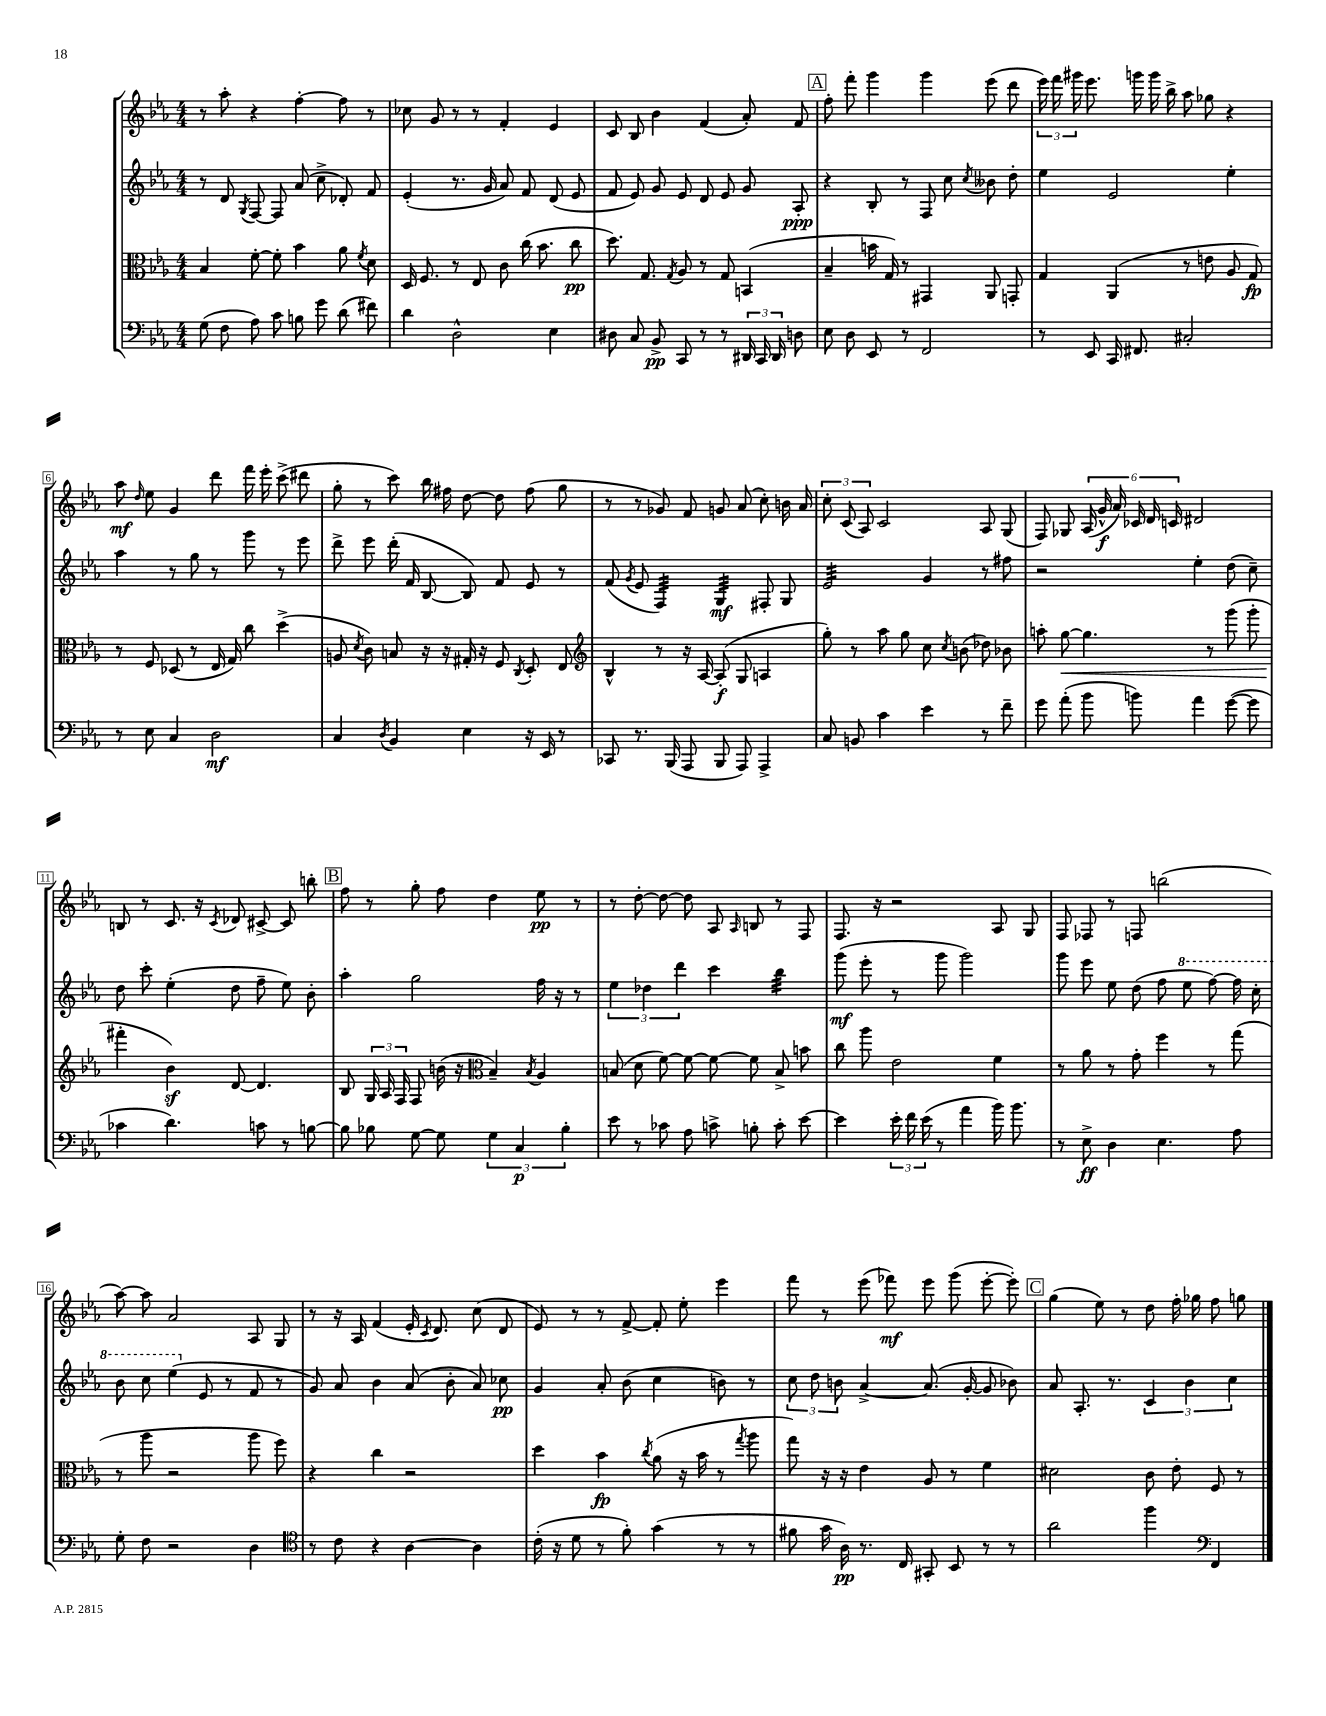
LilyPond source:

<<
\new StaffGroup <<
\new Staff = "s0" {
    \clef treble \key ees \major \numericTimeSignature \time 4/4
    \autoBeamOff r8 aes''8-. r4 f''4~-. f''8 r8 |
    ces''8 g'8 r8 r8 f'4-. ees'4 |
    c'8 bes8 bes'4 f'4( aes'8-.) f'8 |
    \mark \markup { \box "A" } f''8-. f'''8-. g'''4 g'''4 ees'''8( d'''8 |
    \tuplet 3/2 { ees'''16) f'''16 gis'''16 } ees'''8. g'''16 g'''16 bes''16-> aes''8 ges''8 r4 |
    aes''8\mf \grace { d''16 } ees''8 g'4 d'''8 f'''16 ees'''16-. c'''8->( dis'''8 |
    g''8-. r8 c'''8) bes''16 fis''16 d''8~ d''8 fis''8( g''8 |
    r8 r8 ges'8) f'8 g'8 aes'8( c''8-.) b'16 aes'16 |
    \tuplet 3/2 { c''8-. c'8( aes8) } c'2 aes8 g8( |
    f8) ges8 \tuplet 6/4 { aes16( g'16-^\f aes'16) ces'16 d'16 c'16 } dis'2 |
    b8 r8 c'8. r16 \acciaccatura { c'8 } des'8 cis'8~-> cis'8 b''8-. |
    \mark \markup { \box "B" } f''8 r8 g''8-. f''8 d''4 ees''8\pp r8 |
    r8 d''8~-. d''8~ d''8 aes8 \grace { aes16 } b8 r8 f8 |
    f8. r16 r2 aes8 g8 |
    f8 fes8 r8 f8 b''2( |
    aes''8~) aes''8 aes'2 aes8 g8 |
    r8 r16 aes16 f'4( ees'16-. \acciaccatura { c'8 } d'8.) c''8( d'8 |
    ees'8) r8 r8 f'8~-> f'8-. ees''8-. ees'''4 |
    f'''8 r8 ees'''8( fes'''8\mf) ees'''8 g'''8( ees'''8~-. ees'''8-.) |
    \mark \markup { \box "C" } g''4( ees''8) r8 d''8 f''16-. ges''16 f''8 g''8 \bar "|." |
}
\new Staff = "s1" {
    \clef treble \key ees \major \numericTimeSignature \time 4/4
    \autoBeamOff r8 d'8 \acciaccatura { g8 } f8~ f8 aes'8( c''8-> des'8-.) f'8 |
    ees'4-.( r8. g'16 aes'8) f'8 d'8( ees'8 |
    f'8 ees'8) g'8 ees'8 d'8 ees'8 g'8 aes8-.\ppp |
    \mark \markup { \box "A" } r4 bes8-. r8 f8 c''8 \acciaccatura { c''8 } beses'8 d''8-. |
    ees''4 ees'2 ees''4-. |
    aes''4 r8 g''8 r8 g'''8 r8 ees'''8 |
    d'''8-> ees'''8 d'''16-.( f'16 bes8~ bes8) f'8 ees'8 r8 |
    f'8( \acciaccatura { g'8 } ees'8 f4:32) g4:32\mf fis8-. g8 |
    ees'2:32 g'4 r8 fis''8 |
    r2 ees''4-. d''8( c''8--) |
    d''8 c'''8-. ees''4-.( d''8 f''8-- ees''8) bes'8-. |
    \mark \markup { \box "B" } aes''4-. g''2 f''16 r16 r8 |
    \tuplet 3/2 { ees''4 des''4 d'''4 } c'''4 bes''4:32 |
    g'''8\mf( ees'''8-. r8 g'''8 g'''2) |
    g'''8 ees'''8 ees''8 d''8( f''8 \ottava #1 ees'''8 f'''8~) f'''16 c'''16-. |
    bes''8 c'''8 ees'''4( \ottava #0 ees'8 r8 f'8 r8 |
    g'8) aes'8 bes'4 aes'8( bes'8-. aes'8) ces''8\pp |
    g'4 aes'8-. bes'8( c''4 b'8) r8 |
    \tuplet 3/2 { c''8 d''8 b'8 } aes'4~-> aes'8.( g'16~-. g'8 bes'8) |
    \mark \markup { \box "C" } aes'8 aes8.-. r8. \tuplet 3/2 { c'4 bes'4 c''4 } \bar "|." |
}
\new Staff = "s2" {
    \clef alto \key ees \major \numericTimeSignature \time 4/4
    \autoBeamOff bes4 f'8~-. f'8-. bes'4 aes'8 \acciaccatura { f'8 } d'8 |
    d16 f8. r8 ees8 c'8 c''16( bes'8. c''8\pp |
    d''8.) g8. \acciaccatura { g8 } aes8 r8 g8 b,4( |
    \mark \markup { \box "A" } bes4-- b'16 g16) r8 gis,4 aes,8 g,8-. |
    g4 aes,4( r8 e'8 aes8 g8\fp) |
    r8 f8 des8( r8 ees16 g16) c''8 d''4->( |
    a8 \acciaccatura { d'8 } c'8) b8 r16 r16 gis16-. r16 f8 \acciaccatura { c8 } d8-. ees8 |
    \clef treble bes4-^ r8 r16 aes16~ aes8-.\f( g8 a4 |
    g''8-.) r8 aes''8 g''8 c''8 \acciaccatura { c''8 } b'8( des''8) bes'8 |
    a''8-. g''8~\< g''4. r8 g'''8( g'''8-. |
    fis'''4-.\! bes'4\sf) d'8~ d'4. |
    \mark \markup { \box "B" } bes8 \tuplet 3/2 { g16 aes16 f16 } f8 b'16( r16 \clef alto bes4--) \acciaccatura { bes8 } aes4 |
    b8( d'8 f'8~) f'8~ f'8~ f'8 b8-> b'8 |
    c''8 aes''8 ees'2 f'4 |
    r8 aes'8 r8 g'8-. f''4 r8 g''8( |
    r8 aes''8 r2 aes''8 f''8) |
    r4 c''4 r2 |
    d''4 bes'4\fp \acciaccatura { c''8 } aes'8( r16 bes'16 r8 \acciaccatura { g''8 } aes''8 |
    g''8) r16 r16 ees'4 aes8 r8 f'4 |
    \mark \markup { \box "C" } dis'2 c'8 ees'8-. f8 r8 \bar "|." |
}
\new Staff = "s3" {
    \clef bass \key ees \major \numericTimeSignature \time 4/4
    \autoBeamOff g8( f8 aes8) c'8 b8 g'8 d'8( fis'8) |
    d'4 d2-^ ees4 |
    dis8 c8 bes,8->\pp c,8 r8 r8 \tuplet 3/2 { dis,16 c,16 dis,16 } d8 |
    \mark \markup { \box "A" } ees8 d8 ees,8 r8 f,2 |
    r8 ees,8 c,16 fis,8. cis2-. |
    r8 ees8 c4 d2\mf |
    c4 \acciaccatura { d8 } bes,4 ees4 r16 ees,16 r8 |
    ces,8 r8. bes,,16( aes,,8 bes,,8 aes,,8) aes,,4-> |
    c8 b,8 c'4 ees'4 r8 f'8-- |
    g'8 aes'8-.( bes'8 b'8) aes'4 g'8~( g'8 |
    ces'4 d'4.) c'8 r8 b8~ |
    \mark \markup { \box "B" } b8 bes8 g8~ g8 \tuplet 3/2 { g4 c4\p bes4-. } |
    ees'8 r8 ces'8 aes8 c'8-> b8-. c'8-. ees'8~ |
    ees'4 \tuplet 3/2 { ees'16-. f'16 ees'16( } r8 aes'4 bes'16) bes'8. |
    r8 ees8->\ff d4 ees4. aes8 |
    g8-. f8 r2 d4 |
    \clef tenor r8 c'8 r4 aes4~ aes4 |
    c'16-.( r16 d'8 r8 f'8-.) g'4( r8 r8 |
    fis'8 g'16 aes16\pp) r8. c16 gis,8-. bes,8 r8 r8 |
    \mark \markup { \box "C" } aes'2 f''4 \clef bass f,4 \bar "|." |
}
>>
>>
\layout { \context { \Score \override BarNumber.stencil = #(make-stencil-boxer 0.1 0.3 ly:text-interface::print) } }
